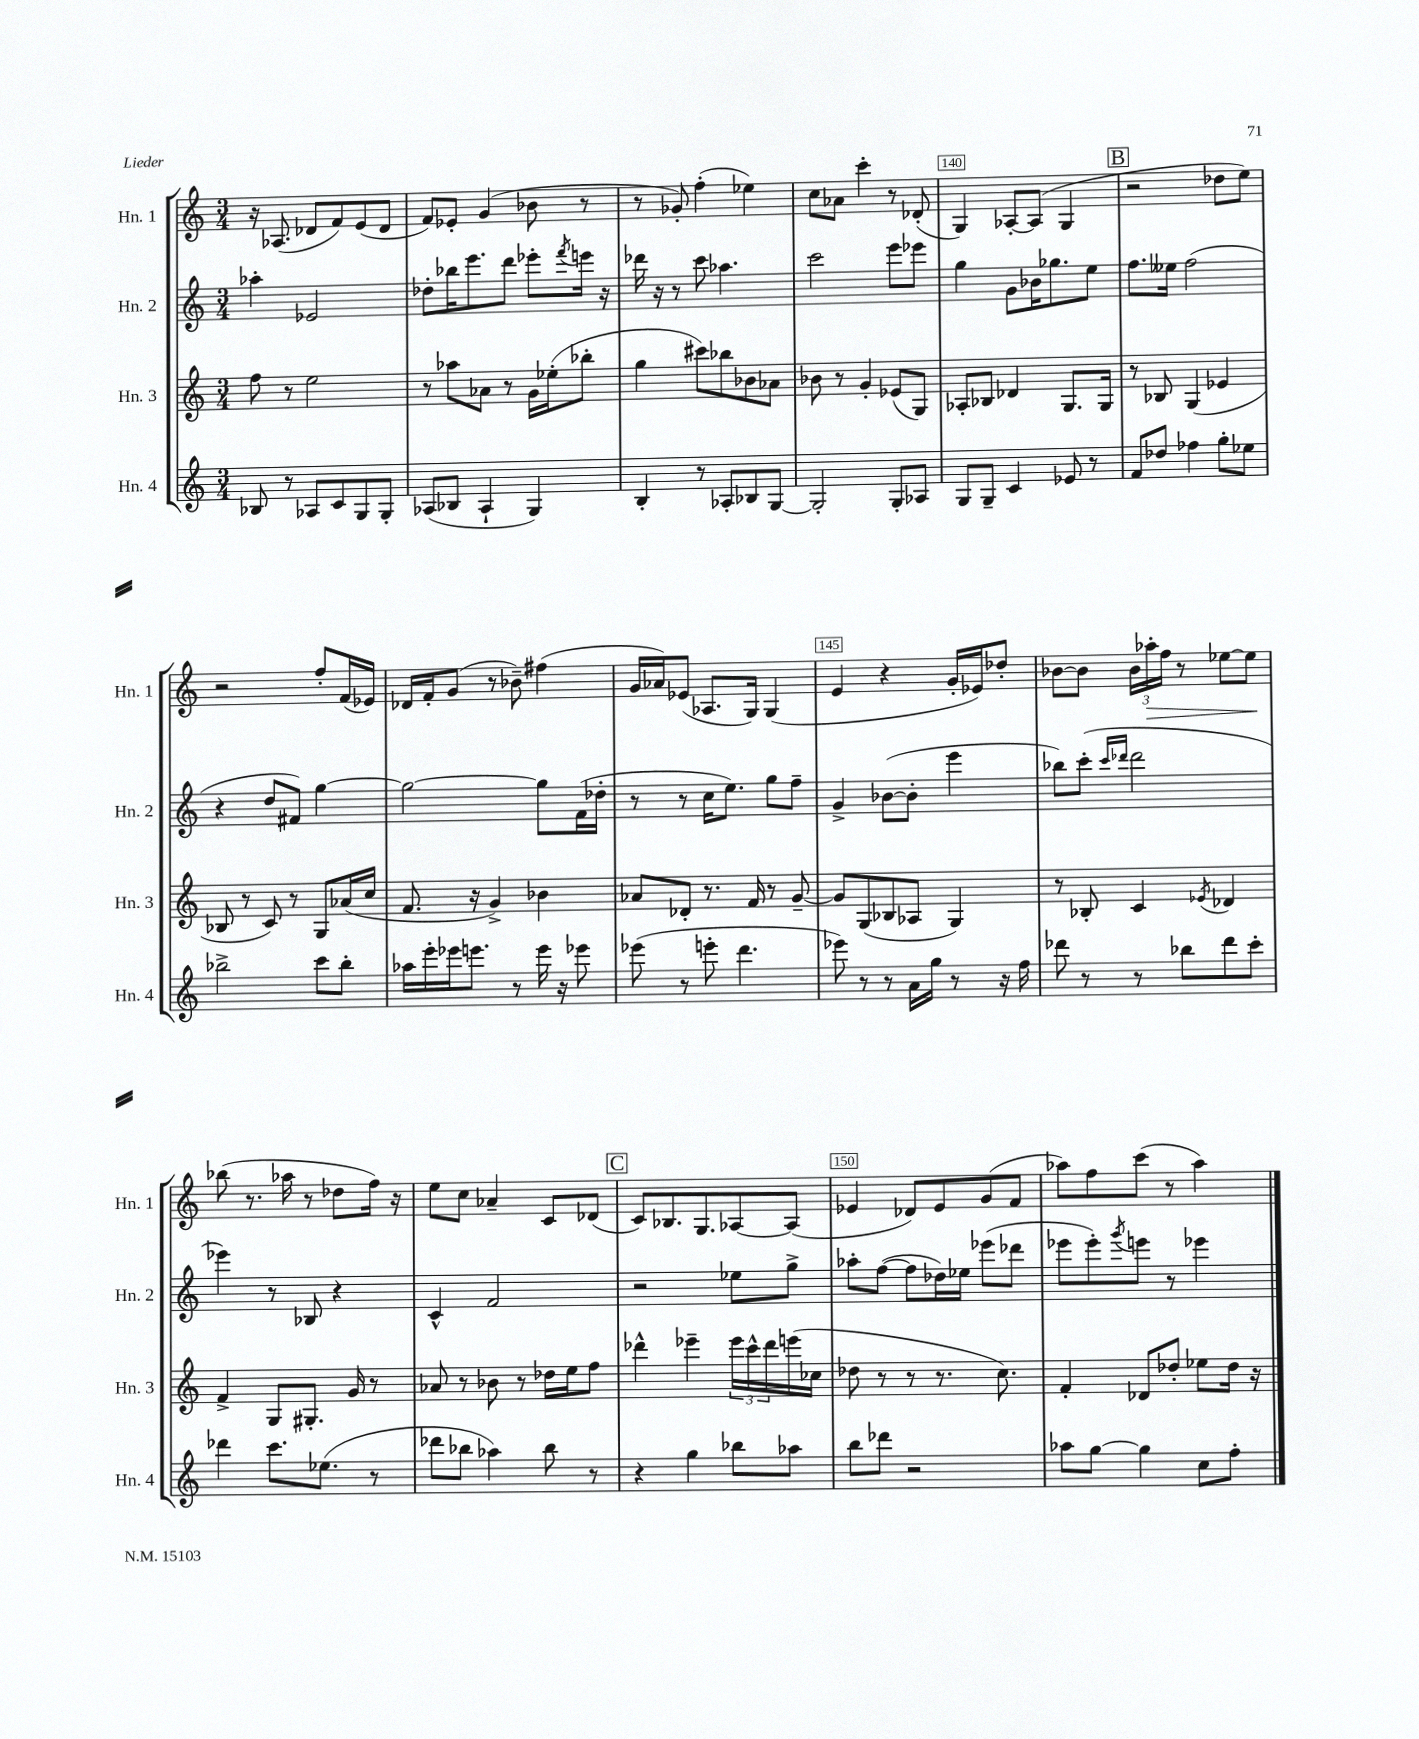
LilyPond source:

<<
\new StaffGroup <<
\new Staff = "s0" \with { instrumentName = "Hn. 1" shortInstrumentName = "Hn. 1" } {
    \clef treble \key c \major \numericTimeSignature \time 3/4
    r16 aes8.( des'8 f'8) e'8( des'8 |
    f'8) ees'8-. g'4( bes'8 r8 |
    r8 ges'8-.) f''4-.( ees''4) |
    c''8 aes'8 c'''4-. r8 des'8-.( |
    g4) aes8~-. aes8( g4 |
    \mark \markup { \box "B" } r2 des''8 e''8) |
    r2 f''8-. f'16( ees'16) |
    des'16 f'16-. g'8( r8 bes'8--) fis''4( |
    g'16 aes'16) ees'8( aes8. g16) g4( |
    e'4 r4 g'16-. ees'16) des''8-. |
    bes'8~ bes'8 \tuplet 3/2 { bes'16 aes''16-.\> f''16 } r8 ees''8~ ees''8\! |
    bes''8( r8. aes''16 r8 des''8 f''16) r16 |
    e''8 c''8 aes'4-- c'8 des'8( |
    \mark \markup { \box "C" } c'8) bes8. g8. aes8~ aes8( |
    ees'4 des'8) ees'8 g'8( f'8 |
    aes''8) f''8 c'''8( r8 aes''4) \bar "|." |
}
\new Staff = "s1" \with { instrumentName = "Hn. 2" shortInstrumentName = "Hn. 2" } {
    \clef treble \key c \major \numericTimeSignature \time 3/4
    aes''4-. ees'2 |
    des''8-. bes''16 e'''8. d'''8 ees'''8-. \acciaccatura { f'''8 } e'''16 r16 |
    des'''16 r16 r8 c'''8 aes''4. |
    c'''2 e'''8 ees'''8 |
    g''4 g'8 bes'16 ges''8. e''8 |
    \mark \markup { \box "B" } f''8. eeses''16 f''2( |
    r4 d''8 fis'8) g''4~ |
    g''2~ g''8 f'16( des''16-. |
    r8 r8 c''16 e''8.) g''8 f''8-- |
    g'4-> bes'8~( bes'8-. e'''4 |
    bes''8) c'''8-.( \grace { c'''16 des'''16 } des'''2 |
    ees'''4) r8 bes8 r4 |
    c'4-^ f'2 |
    \mark \markup { \box "C" } r2 ees''8 g''8-> |
    aes''8-. f''8~( f''8 des''16) ees''16 ees'''8( des'''8 |
    ees'''8 ees'''8-.) \acciaccatura { g'''8 } e'''8 r8 ees'''4 \bar "|." |
}
\new Staff = "s2" \with { instrumentName = "Hn. 3" shortInstrumentName = "Hn. 3" } {
    \clef treble \key c \major \numericTimeSignature \time 3/4
    f''8 r8 e''2 |
    r8 aes''8 aes'8 r8 g'16 ees''16-.( bes''8-. |
    g''4 cis'''8) bes''8 bes'8 aes'8 |
    bes'8 r8 g'4-. ees'8( g8) |
    aes8-. bes8 des'4 g8. g16 |
    \mark \markup { \box "B" } r8 bes8 g4( ees'4 |
    bes8 r8 c'8) r8 g8 aes'16( c''16 |
    f'8. r16 g'4->) bes'4 |
    aes'8 des'8-. r8. f'16 r8 g'8~-- |
    g'8 g8( bes8 aes8 g4) |
    r8 bes8-. c'4 \acciaccatura { ees'8 } des'4 |
    f'4-> g8 gis8.-. g'16 r8 |
    aes'8 r8 bes'8 r8 des''16 e''16 f''8 |
    \mark \markup { \box "C" } des'''4-^ ees'''4-- \tuplet 3/2 { ees'''16 c'''16-^ des'''16 } e'''16( ces''16 |
    des''8 r8 r8 r8. c''8.) |
    f'4-. des'8 des''8-. ees''8 des''16 r16 \bar "|." |
}
\new Staff = "s3" \with { instrumentName = "Hn. 4" shortInstrumentName = "Hn. 4" } {
    \clef treble \key c \major \numericTimeSignature \time 3/4
    bes8 r8 aes8 c'8 g8 g8-. |
    aes8( bes8 aes4-! g4) |
    b4-. r8 aes8-. bes8 g8~ |
    g2-. g8-. aes8 |
    g8 g8-- c'4 ees'8 r8 |
    \mark \markup { \box "B" } f'8 des''8 fes''4 g''8-. ees''8 |
    bes''2-> c'''8 bes''8-. |
    aes''16 e'''16-. ees'''16 e'''8. r8 e'''16 r16 ees'''8 |
    ees'''8( r8 e'''8-. d'''4. |
    ees'''8) r8 r8 a'16 g''16 r8 r16 f''16 |
    des'''8 r8 r8 bes''8 des'''8 c'''8-. |
    des'''4 c'''8. ees''8.( r8 |
    des'''8 bes''8 aes''4) bes''8 r8 |
    \mark \markup { \box "C" } r4 g''4 bes''8 aes''8 |
    b''8 des'''8 r2 |
    aes''8 g''8~ g''4 c''8 f''8-. \bar "|." |
}
>>
>>
\layout { \context { \Score currentBarNumber = #136 \override BarNumber.break-visibility = ##(#f #t #t) barNumberVisibility = #(every-nth-bar-number-visible 5) \override BarNumber.stencil = #(make-stencil-boxer 0.1 0.3 ly:text-interface::print) } }
